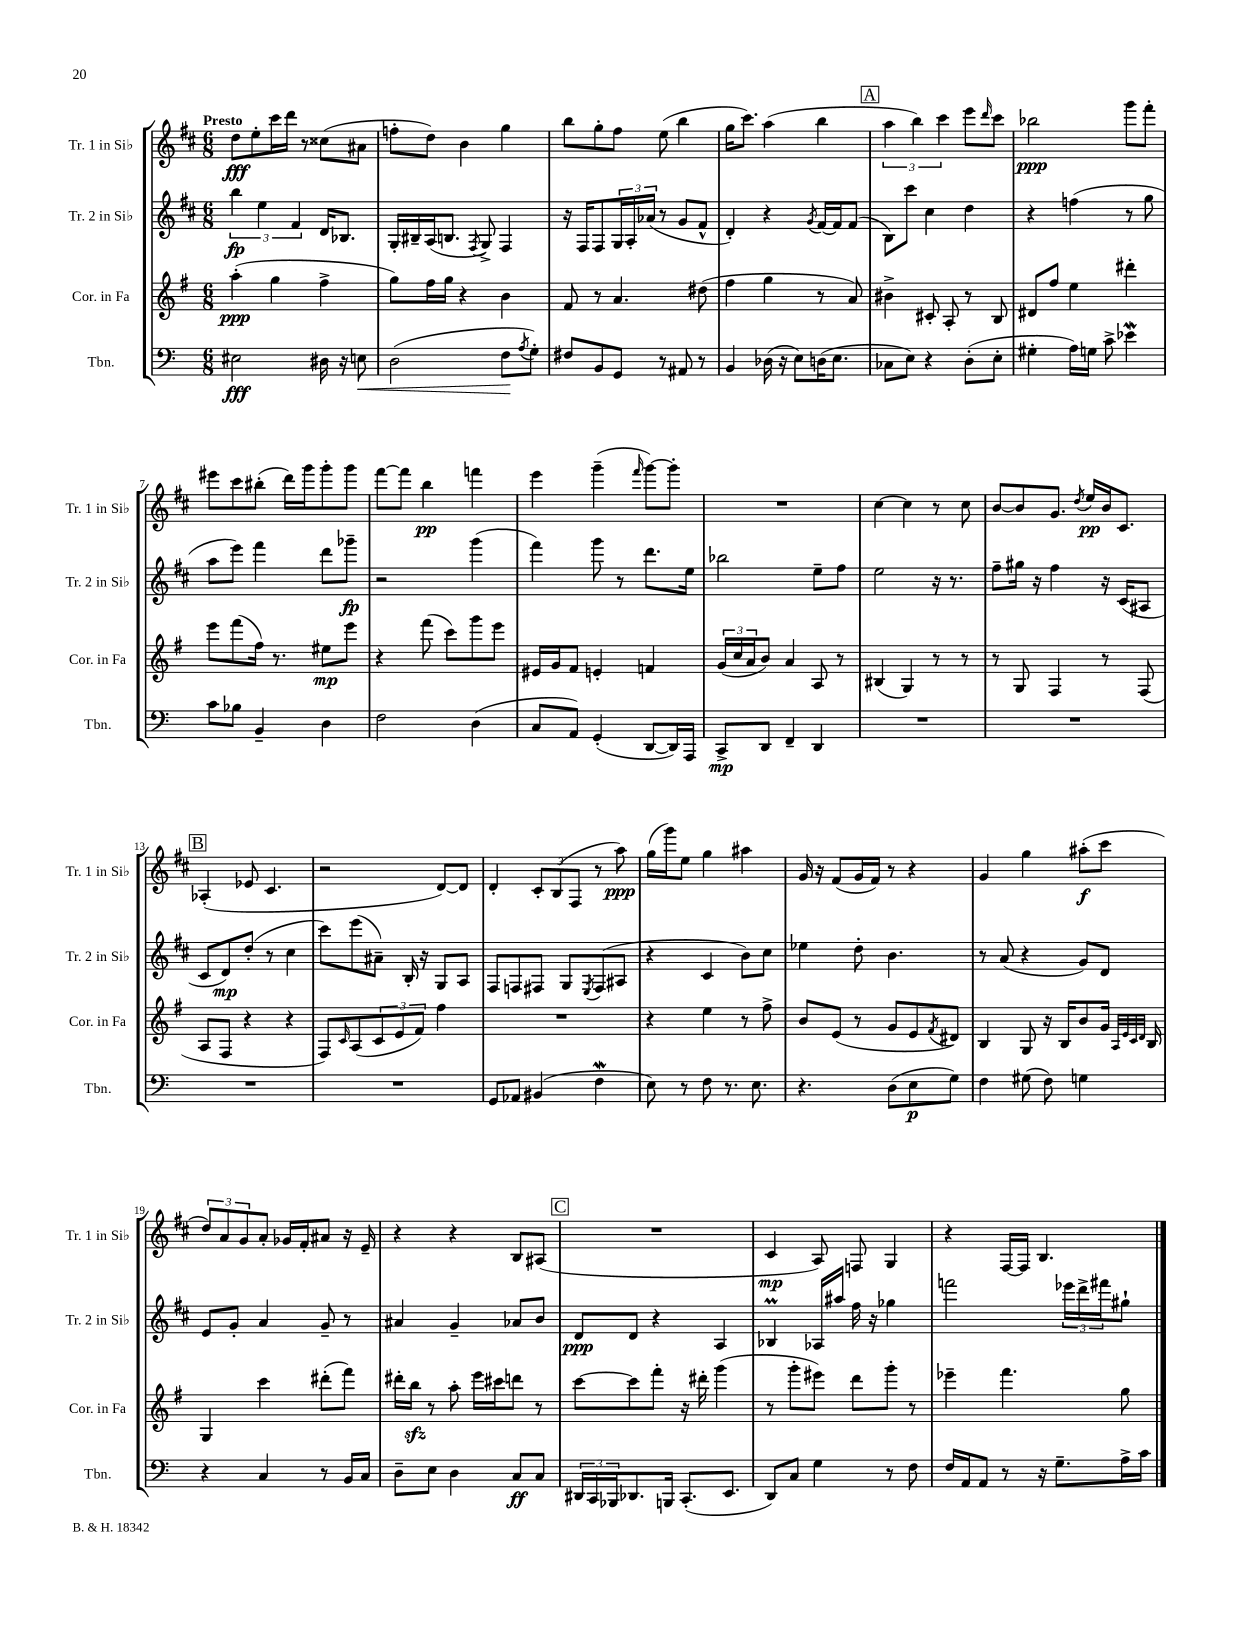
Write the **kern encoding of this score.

**kern	**kern	**kern	**kern
*staff4	*staff3	*staff2	*staff1
*clefF4	*clefG2	*clefG2	*clefG2
*k[]	*k[f#]	*k[f#c#]	*k[f#c#]
*M6/8	*M6/8	*M6/8	*M6/8
2E#	(4aa'	6bb	8dd
.	.	.	8ee'
.	.	6ee	.
.	4gg	.	16ccc#
.	.	.	16ddd
.	.	6f#	.
.	.	.	8r
16D#	4ff#^	16d	(8cc##
16r	.	8.B-	.
8E	.	.	8a#
=	=	=	=
(2D	8gg)	16G'	8ff'
.	.	16B#~	.
.	16ff#	(16A	8dd)
.	16gg	8.B	.
.	4r	.	4b
.	.	8qF#	.
.	.	8G^)	.
8F	4b	4F#	4gg
8qA	.	.	.
8G')	.	.	.
=	=	=	=
8F#	8f#	16r	8bb
.	.	16F#	.
8BB	8r	8F#	8gg'
8GG	4.a	24G	8ff#
.	.	24A'	.
.	.	(24a-	.
8r	.	8r	(8ee
8AA#	.	8g	4bb
8r	(8dd#	8f#^^	.
=	=	=	=
4BB	4ff#	4d')	16gg
.	.	.	8.ccc#)
(16D-	4gg	4r	(4aa
16r	.	.	.
8E)	.	.	.
.	.	8qg	.
(16D	8r	[16f#	4bb
8.E	.	16f#]	.
.	8a)	(8f#	.
=	=	=	=
8C-	4b#^	8B)	6aa
8E)	.	8ccc#	.
.	.	.	6bb)
4r	8c#'	4cc#	.
.	.	.	6ccc#
.	8A'	.	.
(8D'	8r	4dd	8eee
.	.	.	16qqddd
8E'	8B	.	8ccc#
=	=	=	=
4G#'	8d#	4r	2bb-
.	8ff#	.	.
16A)	4ee	(4ff	.
16G	.	.	.
8c^	.	.	.
4e-	4ddd#'	8r	8ggg
.	.	8gg	8fff#'
=	=	=	=
8c	8eee	8aa	8eee#
8B-	(8fff#	8eee)	8ccc#
4BB~	16ff#)	4fff#	(8bb#'
.	8.r	.	.
.	.	.	16ddd)
.	.	.	16ggg
4D	8ee#	8ddd	8ggg'
.	8eee	8ggg-~	8ggg
=	=	=	=
2F	4r	2r	[8fff#
.	.	.	8fff#]
.	(8fff#	.	4bb
.	8ccc)	.	.
(4D	8ggg	(4ggg	4fff
.	8eee	.	.
=	=	=	=
8C	16e#	4fff#)	4eee
.	16g	.	.
8AA)	8f#	.	.
(4GG'	4e'	8ggg	(4ggg~
.	.	8r	.
.	.	.	16qqfff#
[8DD	4f	8.ddd	[8ggg)
16DD])	.	.	8ggg']
16AAA	.	16ee	.
=	=	=	=
8CC^	(24g	2bb-	2.r
.	24cc	.	.
.	24a	.	.
8DD	8b)	.	.
4FF~	4a	.	.
4DD	8A	8ee~	.
.	8r	8ff#	.
=	=	=	=
2.r	(4B#	2ee	[4cc#
.	4G)	.	4cc#]
.	8r	16r	8r
.	.	8.r	.
.	8r	.	8cc#
=	=	=	=
2.r	8r	8ff#~	[8b
.	8G	16gg#	8b]
.	.	16r	.
.	4F#	4ff#	8.g
.	.	.	8qdd
.	.	.	16ee
.	8r	16r	16b
.	.	(16c#	8.c#
.	(8F#	8A#	.
=	=	=	=
2.r	8A	8c#	(4A-'
.	8F#	8d)	.
.	4r	(8dd'	8e-
.	.	8r	4.c#
.	4r	4cc#	.
=	=	=	=
2.r	8F#)	8ccc#)	2r
.	16qqc	.	.
.	(8A	(8eee	.
.	12c	8a#~)	.
.	12e	.	.
.	.	16B'	.
.	12f#)	.	.
.	.	16r	.
.	4ff#	8G	[8d)
.	.	8A	8d]
=	=	=	=
8GG	2.r	8F#	4d'
8AA-	.	8F	.
(4BB#	.	8F#	12c#'
.	.	.	(12B
.	.	8G	.
.	.	.	12F#
.	.	8qE	.
4F	.	(8F#	8r
.	.	8A#	8aa)
=	=	=	=
8E)	4r	4r	(16gg
.	.	.	16ggg)
8r	.	.	8ee
8F	4ee	4c#	4gg
8.r	.	.	.
.	8r	8b)	4aa#
8.E	.	.	.
.	8ff#^	8cc#	.
=	=	=	=
4.r	8b	4ee-	16g
.	.	.	16r
.	(8e	.	(8f#
.	8r	8dd'	16g
.	.	.	16f#)
(8D	8g	4.b	8r
8E	8e	.	4r
.	8qf#	.	.
8G)	8d#)	.	.
=	=	=	=
4F	4B	8r	4g
.	.	(8a	.
(8G#	8G	4r	4gg
8F)	16r	.	.
.	16B	.	.
4G	8b	8g)	(8aa#'
.	16g	8d	8ccc#
.	32qqA	.	.
.	32qqe	.	.
.	32qqc	.	.
.	32qqd	.	.
.	16B	.	.
=	=	=	=
4r	4G	8e	12dd)
.	.	.	12a
.	.	8g'	.
.	.	.	12g
4C	4ccc	4a	8a'
.	.	.	16g-
.	.	.	16f#'
8r	(8ddd#'	8g~	8a#
16BB	8fff#)	8r	16r
16C	.	.	16e~
=	=	=	=
8D~	16ddd#'	4a#	4r
.	16bb	.	.
8E	8r	.	.
4D	8aa'	4g~	4r
.	16eee	.	.
.	16ccc#	.	.
8C	8ddd	8a-	8B
8C	8r	8b	(8A#
=	=	=	=
24DD#	[8ccc	8d	2.r
24CC	.	.	.
24BBB-	.	.	.
8.DD-	8ccc]	8d	.
.	8fff#'	4r	.
16BBB	.	.	.
(8.CC'	16r	.	.
.	16ddd#'	.	.
.	(4ggg	4A	.
8.EE	.	.	.
=	=	=	=
8DD)	8r	4B-	4c#
8C	8ggg'	.	.
4G	8eee#)	16A-	8A)
.	.	16aa#	.
.	8ddd	16ff#	8F
.	.	16r	.
8r	8ggg'	4gg-	4G
8F	8r	.	.
=	=	=	=
16F	4eee-~	2fff	4r
16AA	.	.	.
8AA	.	.	.
8r	4.fff#	.	[16F#
.	.	.	16F#]
16r	.	.	4.B
8.G~	.	.	.
.	.	24eee-	.
.	.	24ddd^	.
.	.	24fff#	.
16A^	8gg	8gg#`	.
16c	.	.	.
==	==	==	==
*-	*-	*-	*-
